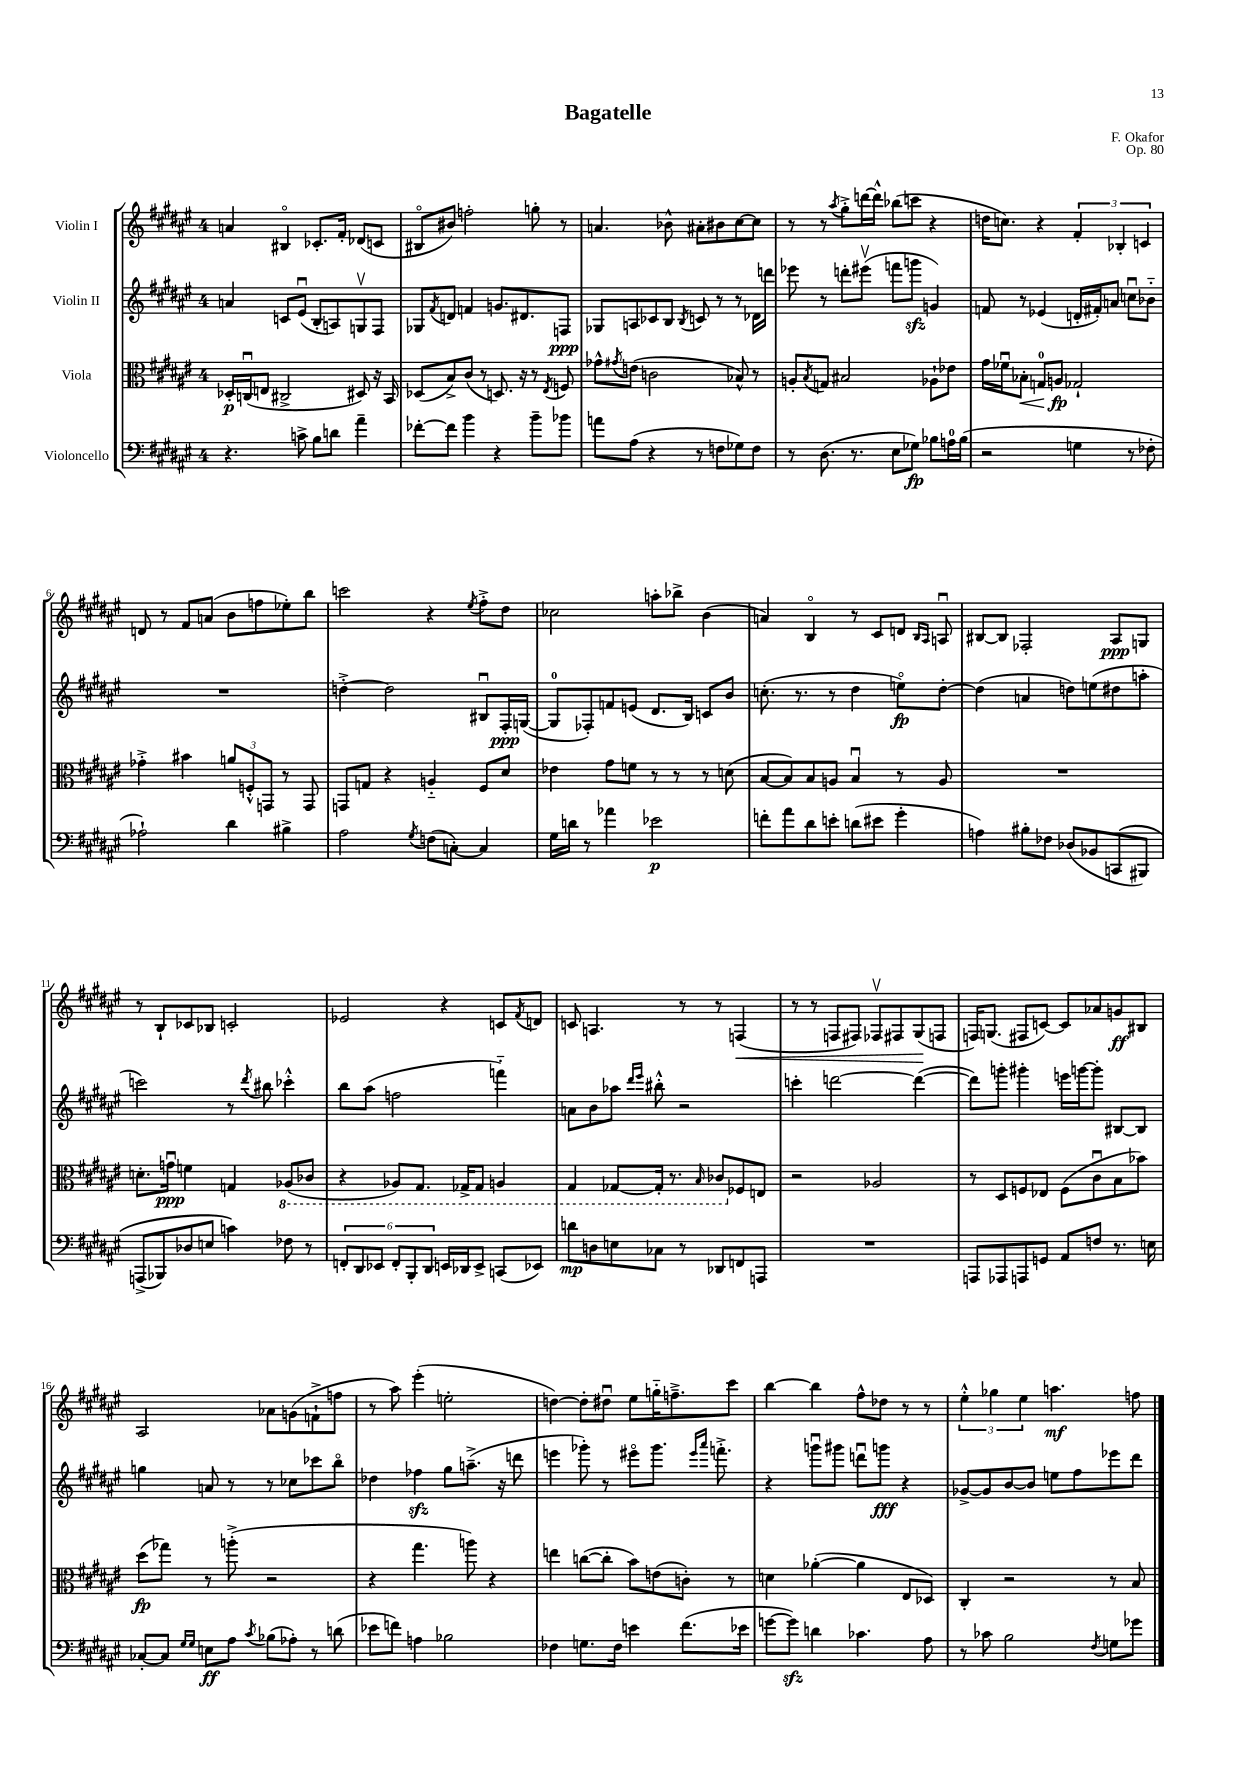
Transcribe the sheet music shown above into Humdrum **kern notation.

**kern	**kern	**kern	**kern
*staff4	*staff3	*staff2	*staff1
*clefF4	*clefC3	*clefG2	*clefG2
*k[f#c#g#d#a#e#]	*k[f#c#g#d#a#e#]	*k[f#c#g#d#a#e#]	*k[f#c#g#d#a#e#]
*M4/4	*M4/4	*M4/4	*M4/4
4.r	16D-'	4a	4a
.	(16Cu	.	.
.	8E	.	.
.	2C#^	8c	4B#o
8c^	.	(8e#u	.
8B	.	8B'	8.c-'
8d	.	8A)	.
.	.	.	16f#'
4a#~	8D#)	8Gv	(8d-
.	16r	8F#	8c
.	16BB	.	.
=	=	=	=
[8f-'	(8D-	8G-	8B#o
.	.	8qf#	.
8f-]	8B^)	8d	8b#)
4b	(8c#	4f	2ff'
.	8r	.	.
4r	8.D)	8.g	.
.	16r	8.d#	.
8b~	8r	.	8gg'
.	8qE#	.	.
8b-	8F	8F	8r
=	=	=	=
8a	8g-^^	8G-	4.a
.	8qg#	.	.
(8A#	(8e	8A	.
4r	2c	8c-	.
.	.	8B	8b-^^
.	.	8qB	.
8r	.	8c	8a#'
8F	.	8r	8b#
8G-)	8B-^^)	8r	[8cc#
8F	8r	16d-	8cc#]
.	.	16ddd	.
=	=	=	=
8r	8A'	8eee-	8r
.	8qB	.	.
(8.D#	8G	8r	8r
.	.	.	8qaa#
.	2B#	8ddd'	8gg#'^
8.r	.	.	.
.	.	(8eee#v	[16ddd
.	.	.	16ddd^^]
8E#	.	8fff	(8bb-
8G-)	.	8ggg	8ccc
8B-	8A-`	4g)	4r
16A	8e-	.	.
(16B-	.	.	.
=	=	=	=
2r	16g#	8f	16dd
.	16f-u	.	8.cc)
.	8B-'	8r	.
.	8G	(4e-	4r
.	8A	.	.
4G	2G-`	16d'	6f#'
.	.	16f#')	.
.	.	8a	.
.	.	.	6B-'
8r	.	8ccu	.
.	.	.	6c
8F-'	.	8b-'~	.
=	=	=	=
2A-`)	4g-'^	1r	8d
.	.	.	8r
.	4b#	.	8f#
.	.	.	(8a
4d#	12a	.	8b
.	12F'^^	.	.
.	.	.	8ff
.	12GG	.	.
4B#^	8r	.	8ee-')
.	8GG	.	8bb
=	=	=	=
2A#	8GG	[4dd'^	2ccc
.	8G	.	.
.	4r	2dd]	.
8qG#	.	.	.
(8F	4A'~	.	4r
[8C')	.	.	.
.	.	.	8qee#
4C]	8F#	8B#u	8ff#'^
.	8d#	16F#'	8dd#
.	.	([16G	.
=	=	=	=
16G#	4e-	8G]	2cc-
16d	.	.	.
8r	.	8F-')	.
4a-	8g#	8f	.
.	8f	(8e	.
2e-	8r	8.d#	8aa'
.	8r	.	8bb-^
.	.	16B)	.
.	8r	8c	(4b
.	(8d	8b	.
=	=	=	=
8f'	[8B	(8.cc'	4a)
8a#	8B])	.	.
.	.	8.r	.
8d#	8B	.	4Bo
8e'	8A	8r	.
(8d	4Bu	4dd#	8r
8e#	.	.	8c#
4g#'	8r	8eeo)	8d
.	.	.	16qqB
.	.	.	16qqA#
.	8A	[8dd#'	8Au
=	=	=	=
4A)	1r	(4dd#]	[8B#
.	.	.	8B#]
8B#'	.	4a	2F-'
8F-	.	.	.
(8D-	.	8dd)	.
8BB-	.	(8ee	.
&(8CC	.	8dd#	8A#
8BBB#)	.	8aa'	8G
=	=	=	=
(8AAA^	8.d'	2ccc)	8r
8BBB-)	.	.	8B`
.	16gu	.	.
8D-	4f	.	8c-
8E	.	.	8B-
4c&)	4G	8r	2c'
.	.	8qddd#	.
.	.	8bb#	.
8F-	(8AA-	4ccc-'^^	.
8r	8C-	.	.
=	=	=	=
12FF'	4r	8bb	2e-
12DD#	.	.	.
.	.	(8aa#	.
12EE-	.	.	.
12FF'	8AA-)	2ff	.
12BBB'	.	.	.
.	8.GG#	.	.
12DD#	.	.	.
16EE	.	.	4r
16DD-	16GG-^	.	.
8EE^	8GG-	.	.
(8CC	4AA	4fff'~)	8c
.	.	.	8qf#
8EE-)	.	.	8d
=	=	=	=
8d	4GG#	8a	8c
8D	.	8b	4.A
8E	[8GG-	8aa-	.
.	.	16qqddd#	.
.	.	16qqeee#	.
8C-	16GG-']	8bb#'^^	.
.	8.r	.	.
8r	.	2r	8r
.	16qqBB	.	.
8DD-	8C-	.	8r
8FF	8F-	.	(4F
8AAA	8E	.	.
=	=	=	=
1r	2r	4ccc'	8r
.	.	.	8r
.	.	[2ddd	8F
.	.	.	8F#)
.	2A-	.	8F-v
.	.	.	8F#
.	.	(4ddd_	(8G#
.	.	.	8F
=	=	=	=
8AAA	8r	8ddd])	16F)
.	.	.	(8.G
8AAA-	8D#	8ggg'	.
8AAA	8F	4ggg#'	8F#
8GG	8E-	.	[8c)
8AA#	(8F	16eee	8c]
.	.	[16ggg	.
8F	8c#u	8ggg']	8a-
8.r	8B	[8B#	8g
.	8b-)	8B#]	8B#
16E	.	.	.
=	=	=	=
[8C-'	(8dd#	4gg	2A#
8C-]	8gg-)	.	.
16qqG#	.	.	.
16qqG#	.	.	.
8E	8r	8a	.
8A#	(8aa'^	8r	.
8qc#	.	.	.
(8B-	2r	8r	8a-
8A-')	.	8cc-	(8g
8r	.	8ccc-	8f`^
(8d	.	8bbo	8ff
=	=	=	=
8e-	4r	4dd-	8r
8f)	.	.	8aa#)
4A	4.gg#	4ff-	(4eee#'
2B-	.	8gg#	2ee'
.	8aa)	(8.aa~^	.
.	4r	.	.
.	.	16r	.
.	.	8ddd	.
=	=	=	=
4F-	4ee	4eee	[4dd)
8.G	([8cc	8ggg-')	8dd']
.	8cc']	8r	8dd#u
16F-	.	.	.
4e	8b)	8eee#o	8ee#
.	(8e	8.ggg-	16gg'~
.	.	.	8.ff~^
(8.f#	8c')	.	.
.	.	16qqeee#	.
.	.	16qqaaa#	.
.	.	8.fff'^	.
.	8r	.	8ccc#
16e-	.	.	.
=	=	=	=
[8g	4d	4r	[4bb
8g])	.	.	.
4d	([4a-'	8gggu	4bb]
.	.	8ggg#	.
4.c-	4a-]	8dddu	8ff#^^
.	.	8ggg	8dd-
.	8E#	4r	8r
8A#	8D-)	.	8r
=	=	=	=
8r	4C#'	[8g-^	6ee#'^^
8c-	.	8g-]	.
.	.	.	6gg-
2B	2r	[8b	.
.	.	.	6ee#
.	.	8b]	.
.	.	8ee	4.aa
.	.	8ff#	.
8qF#	.	.	.
8G	8r	8eee-	.
8g-	8B	8ddd#	8ff
==	==	==	==
*-	*-	*-	*-
